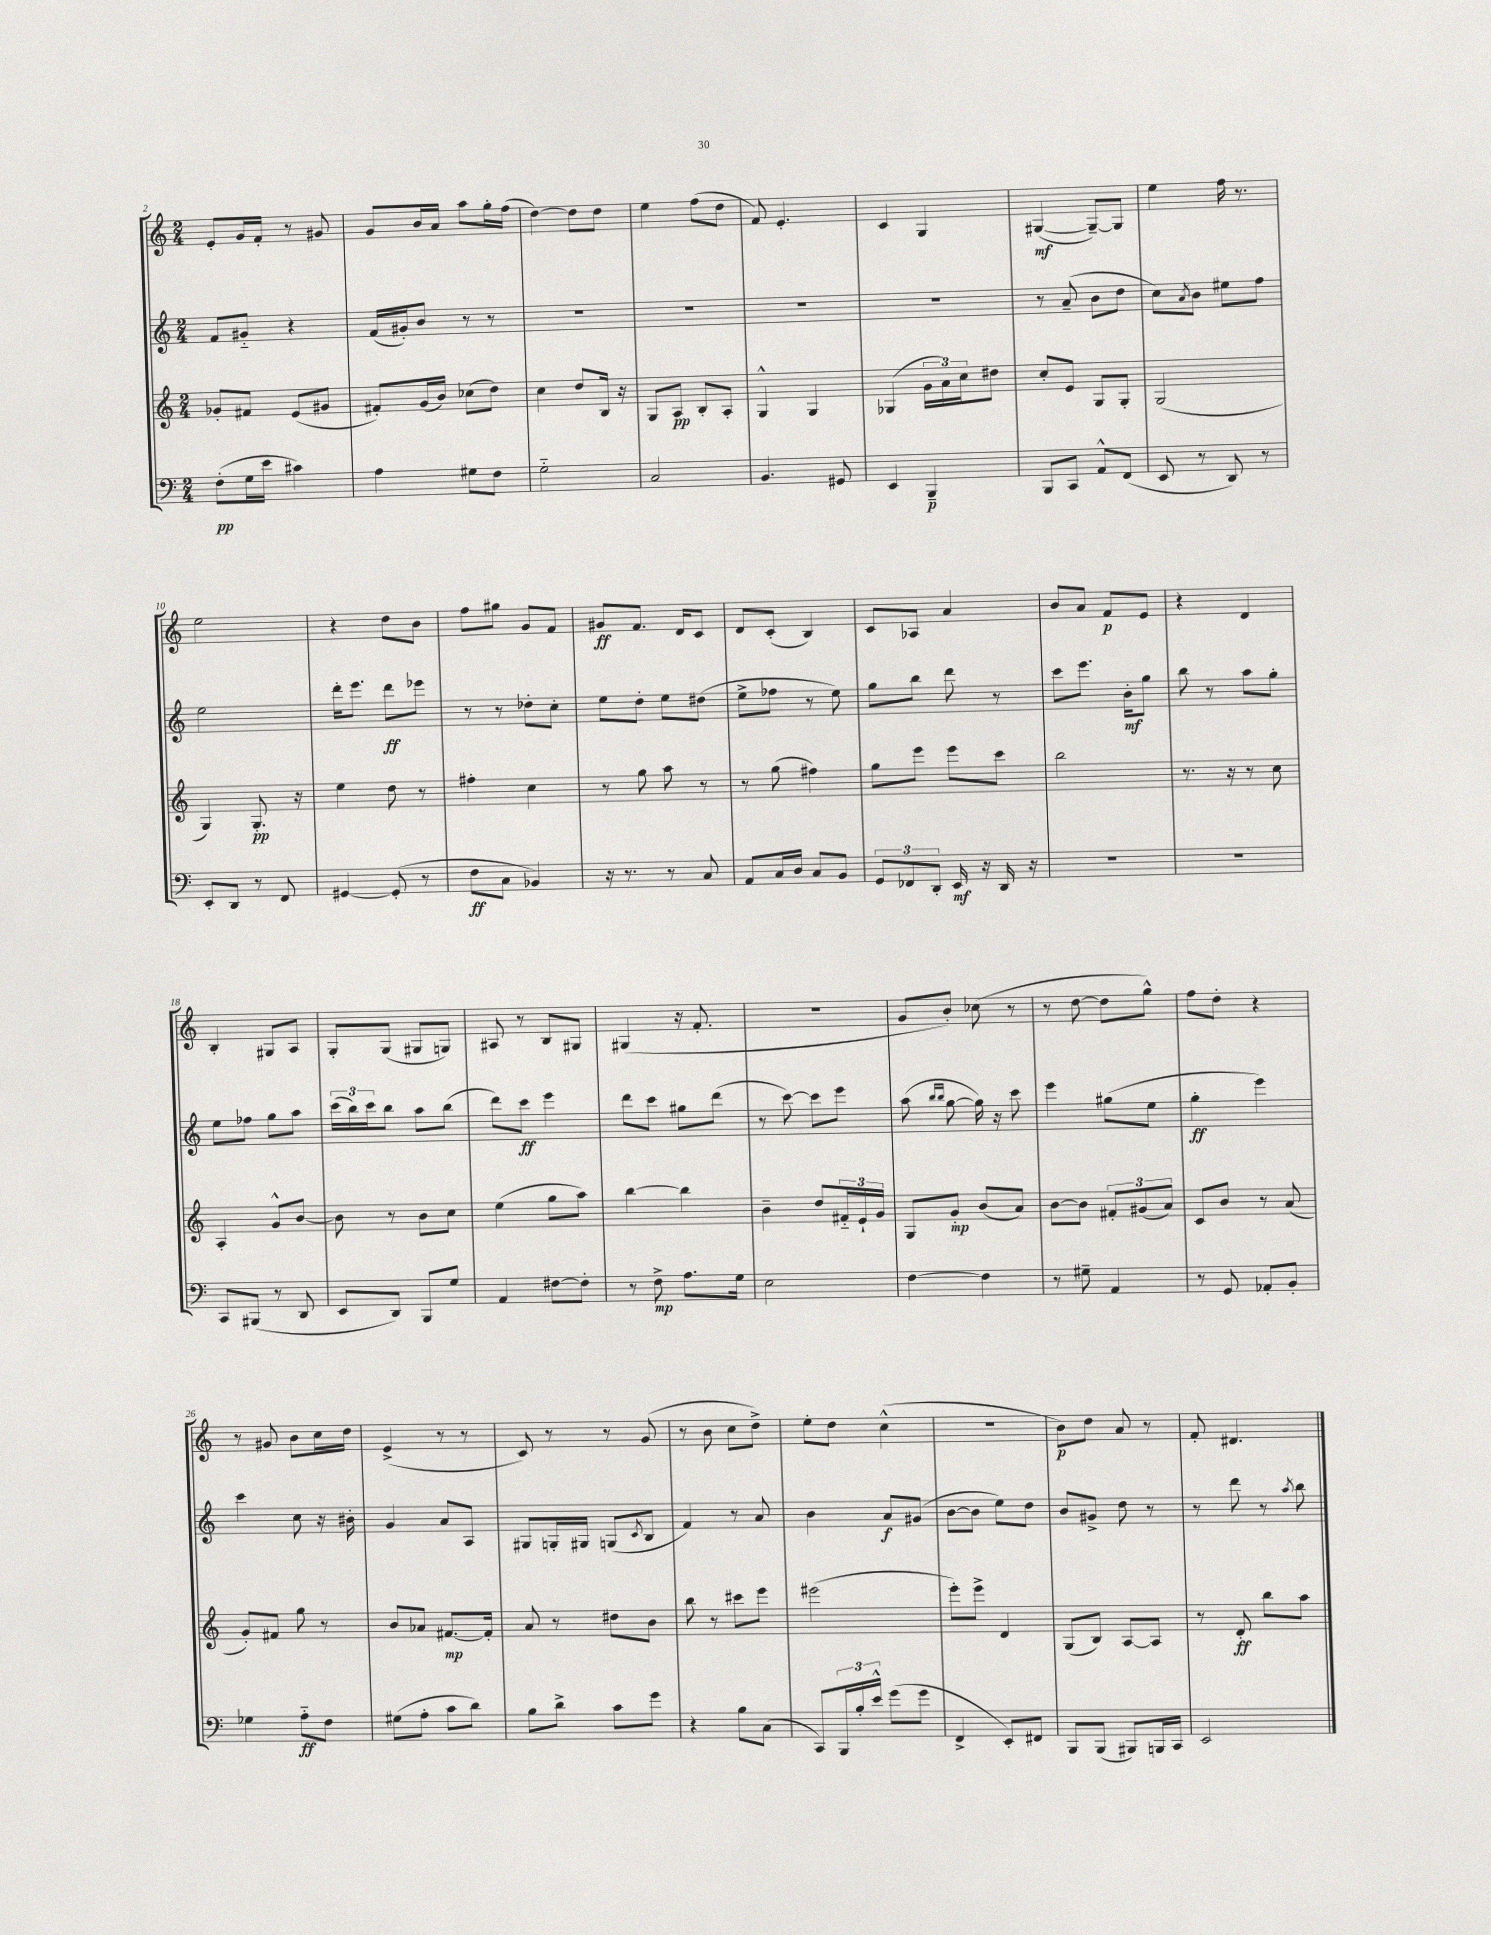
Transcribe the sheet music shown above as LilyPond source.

<<
\new StaffGroup <<
\new Staff = "s0" {
    \clef treble \key c \major \numericTimeSignature \time 2/4
    e'8-. g'16 f'16-. r8 gis'8 |
    g'8 b'16 a'16 a''8 g''16-. f''16( |
    d''4~) d''8 d''8 |
    e''4 f''8( d''8 |
    f'8) e'4.-. |
    c'4 g4 |
    gis4~\mf( gis8~--) gis8 |
    e''4 f''16 r8. |
    e''2 |
    r4 d''8 b'8 |
    f''8 gis''8 g'8 f'8 |
    gis'8\ff f'8. d'16 c'8 |
    d'8 c'8-.( b4) |
    c'8 aes8 a'4 |
    b'8 a'8 f'8\p e'8 |
    r4 d'4 |
    b4-. gis8 a8 |
    g8-. g8( gis8 g8) |
    ais8 r8 b8 gis8 |
    gis4( r16 f'8.-. |
    R2 |
    g'8 b'8-.) ces''8( r8 |
    r8 d''8~ d''8 g''8-^) |
    f''8 d''8-. r4 |
    r8 gis'8 b'8 c''16 d''16 |
    e'4->( r8 r8 |
    c'8) r8 r8 g'8( |
    r8 b'8 c''8 d''8->) |
    e''8-. d''8 c''4-^( |
    R2 |
    b'8\p) d''8 a'8 r8 |
    f'8-. dis'4. \bar "|." |
}
\new Staff = "s1" {
    \clef treble \key c \major \numericTimeSignature \time 2/4
    f'8 gis'8-_ r4 |
    f'16( gis'16-.) b'8 r8 r8 |
    r2 |
    R2 |
    R2 |
    R2 |
    r8 a'8--( b'8 d''8 |
    c''8) \acciaccatura { a'8 } b'8 eis''8 f''8 |
    e''2 |
    d'''16-. e'''8. d'''8\ff ees'''8 |
    r8 r8 des''8-. c''8-. |
    e''8 d''8-. e''8 dis''8( |
    e''8-> fes''8 r8 e''8) |
    g''8 b''8 d'''8 r8 |
    c'''8 e'''8. b'16-.\mf g''8 |
    b''8 r8 a''8 g''8-. |
    e''8 fes''8 g''8 a''8 |
    \tuplet 3/2 { c'''16( b''16) c'''16 } b''8 a''8 b''8( |
    d'''8) c'''8\ff e'''4 |
    d'''8 c'''8 gis''8 d'''8( |
    r8 c'''8~) c'''8 e'''8 |
    a''8( \grace { b''16 b''16 } g''8~ g''16) r16 c'''8 |
    e'''4 gis''8( e''8 |
    g''4-.\ff e'''4) |
    c'''4 c''8 r16 bis'16-. |
    g'4 a'8 a8 |
    gis8 g16-. gis16 g8( \acciaccatura { c'8 } b8 |
    f'4) r8 a'8 |
    b'4 a'8\f gis'8( |
    b'8~ b'8 e''8) d''8 |
    b'8 gis'8-> d''8 r8 |
    r8 d'''8 r8 \acciaccatura { a''8 } b''8 \bar "|." |
}
\new Staff = "s2" {
    \clef treble \key c \major \numericTimeSignature \time 2/4
    ges'8-. fis'8 e'8( gis'8 |
    fis'8-.) g'16( b'16) ces''8( d''8) |
    c''4 d''8 b16 r16 |
    g8 a8\pp b8-. a8-. |
    g4-^ g4 |
    ges4( \tuplet 3/2 { g'16 a'16) c''16 } dis''8 |
    c''8-. e'8 g8 g8-. |
    g2( |
    g4) g8.-.\pp r16 |
    e''4 d''8 r8 |
    fis''4-. c''4 |
    r8 g''8 a''8 r8 |
    r8 g''8( fis''4) |
    g''8 e'''8 e'''8 c'''8 |
    b''2 |
    r8. r16 r8 c''8 |
    a4-. g'8-^ b'8~ |
    b'8 r8 b'8 c''8 |
    e''4( g''8 a''8) |
    b''4~ b''4 |
    b'4-- d''8 \tuplet 3/2 { fis'16-_ e'16-! g'16 } |
    g8 g'8-.\mp b'8( a'8) |
    b'8~ b'8 \tuplet 3/2 { fis'8-. gis'8( a'8) } |
    c'8 b'8 r8 a'8( |
    g'8-.) fis'8 g''8 r8 |
    b'8 aes'8 fis'8.~\mp fis'16-. |
    a'8 r8 dis''8 b'8 |
    b''8 r8 cis'''8 e'''8 |
    eis'''2( |
    e'''8-.) e'''8-> d'4 |
    g8( b8) a8~ a8 |
    r8 d'8-.\ff b''8 a''8 \bar "|." |
}
\new Staff = "s3" {
    \clef bass \key c \major \numericTimeSignature \time 2/4
    f8-.\pp( g16 e'16 cis'4) |
    a4 gis8 f8 |
    g2-_ |
    c2 |
    b,4. gis,8 |
    e,4 b,,4--\p |
    b,,8 c,8 a,8-^ f,8( |
    e,8 r8 d,8) r8 |
    e,8-. d,8 r8 f,8 |
    gis,4~ gis,8-.( r8 |
    f8\ff c8 bes,4) |
    r16 r8. r8 c8 |
    a,8 c16 d16 c8 b,8 |
    \tuplet 3/2 { g,8 fes,8 d,8-. } e,16\mf r16 d,16 r16 |
    R2 |
    R2 |
    c,8 bis,,8( r8 d,8 |
    e,8 d,8) b,,8 g8 |
    a,4 fis8~ fis8-. |
    r8 f8->\mp a8. g16 |
    e2 |
    f4~ f4 |
    r8 gis8-- a,4 |
    r8 g,8 aes,8-. b,8-. |
    ges4 a8-_\ff f8 |
    gis8( a8-. c'8 d'8) |
    b8 d'8-> c'8 g'8 |
    r4 b8 c8( |
    c,8) \tuplet 3/2 { b,,16 b16-. e'16-^ } g'8( g'8 |
    f,4-> e,8-.) fis,8 |
    b,,8 b,,8( bis,,8) b,,16 c,16 |
    e,2 \bar "|." |
}
>>
>>
\layout { \context { \Score currentBarNumber = #2 } }
